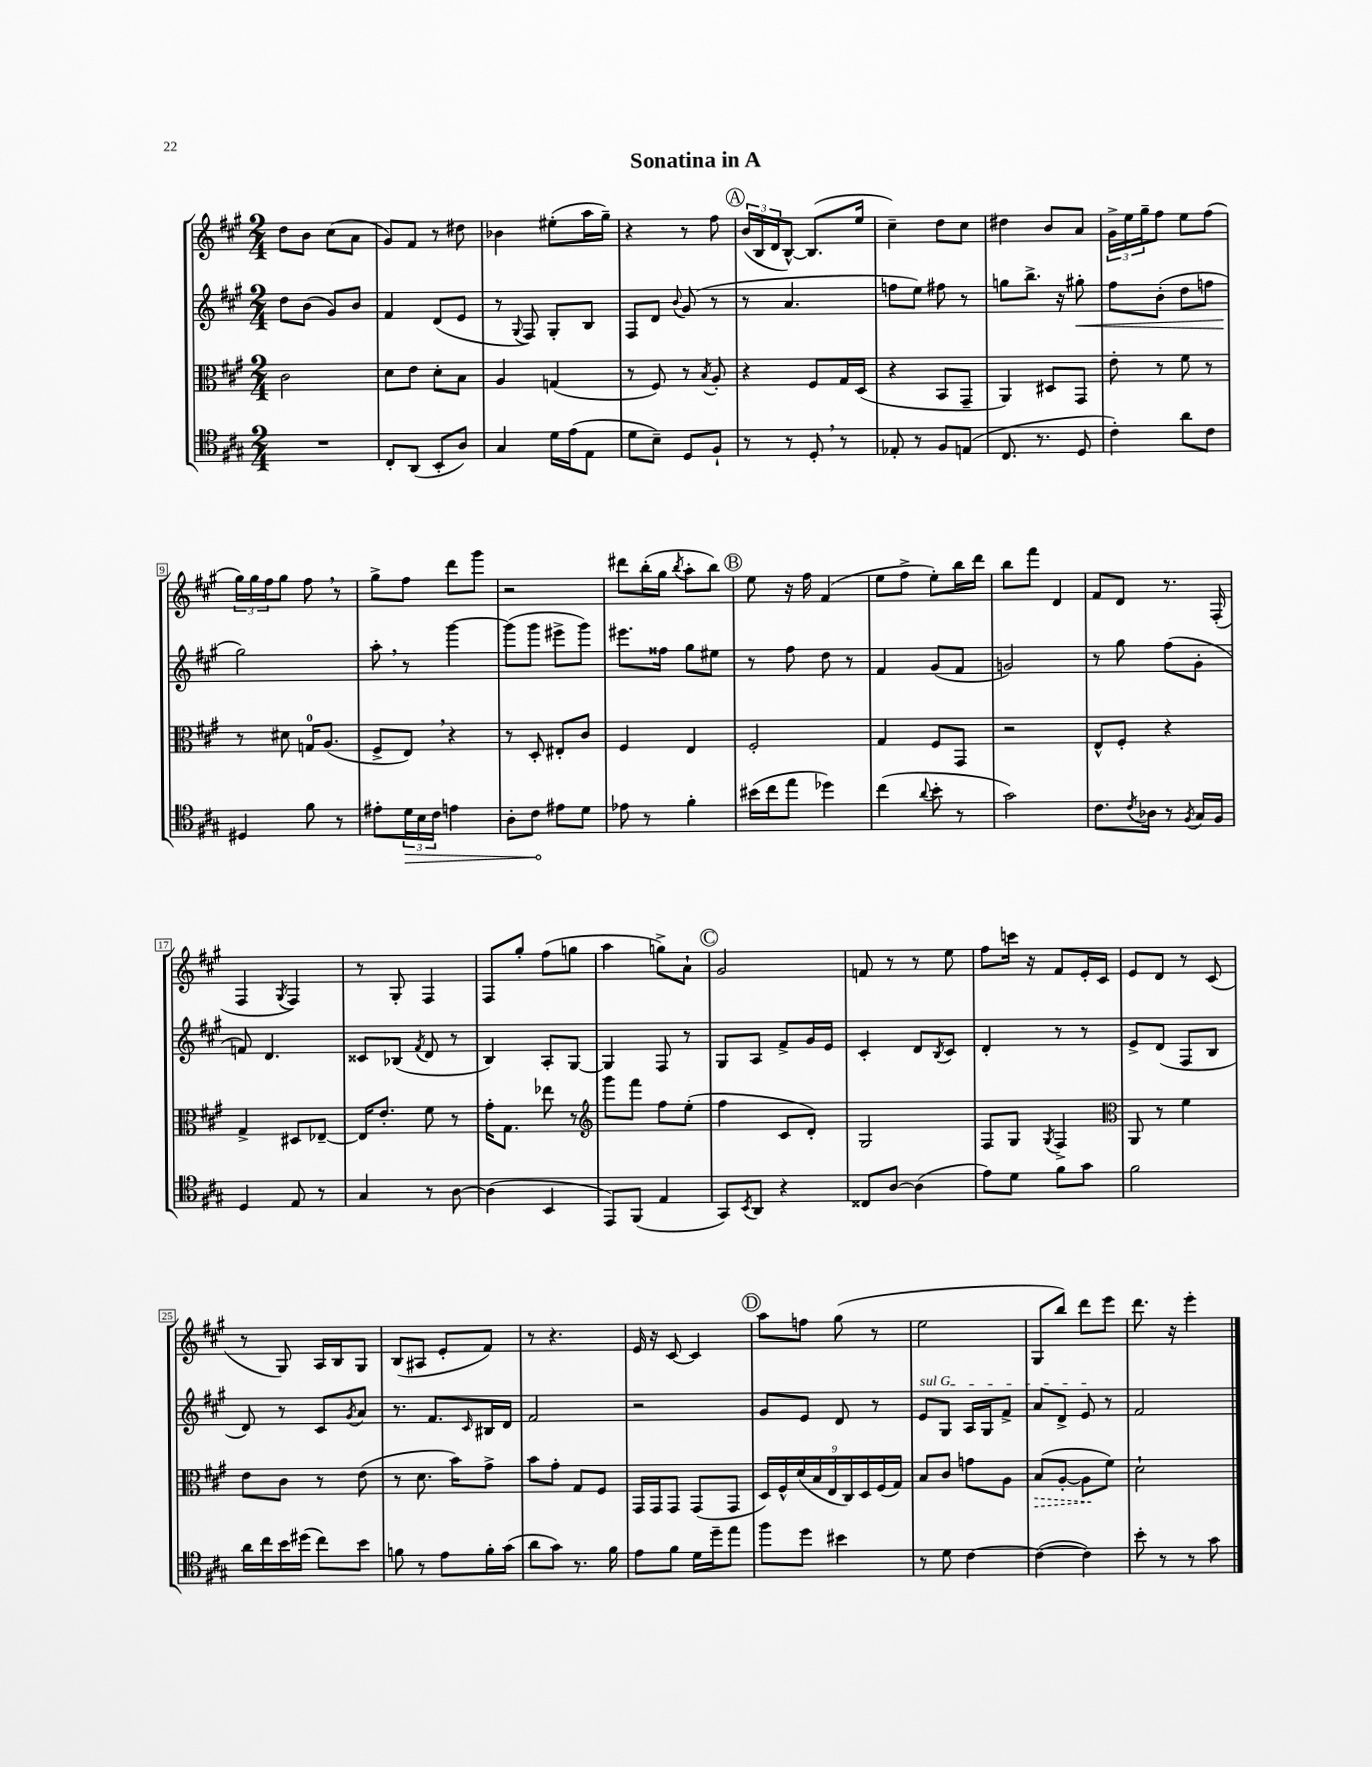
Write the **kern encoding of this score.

**kern	**kern	**kern	**kern
*staff4	*staff3	*staff2	*staff1
*clefC4	*clefC3	*clefG2	*clefG2
*k[f#c#g#]	*k[f#c#g#]	*k[f#c#g#]	*k[f#c#g#]
*M2/4	*M2/4	*M2/4	*M2/4
2r	2c#	8dd	8dd
.	.	(8b	8b
.	.	8g#)	(8cc#
.	.	8b	8a
=	=	=	=
8C#'	8d	4f#	8g#)
(8AA	8e	.	8f#
8BB'	8d'	(8d	8r
8A)	8B	8e	8dd#
=	=	=	=
4G#	4A	8r	4b-
.	.	8qqG#	.
.	.	8F#)	.
16d	(4G	8G#'	(8ee#'
(16e	.	.	.
8E	.	8B	16aa
.	.	.	16gg#~)
=	=	=	=
8d	8r	8F#	4r
8B~)	8F#)	8d	.
.	.	8qqb	.
8D	8r	(8g#	8r
.	8qB	.	.
8F#`	8A'	8r	8ff#
=	=	=	=
8r	4r	8r	(24b
.	.	.	24B
.	.	.	24d
8r	.	4.a	[8B^^)
8D'	8F#	.	(8.B]
8r	16G#	.	.
.	(16D	.	16ee
=	=	=	=
8E-'	4r	8ff	4cc#~)
8r	.	8ee)	.
8F#	8BB	8ff#	8dd
(8E	8GG#~	8r	8cc#
=	=	=	=
8.C#	4AA)	8gg	4dd#
.	.	8.bb^	.
8.r	.	.	.
.	8D#	.	8b
.	.	16r	.
8D	8GG#	8gg#'	8a
=	=	=	=
4c#')	8e'	8ff#	24g#^
.	.	.	24ee
.	.	.	24gg#~
.	8r	(8b'	8ff#
8a	8f#	8dd	8ee
8c#	8r	8ff	(8ff#
=	=	=	=
4D#	8r	2gg#)	24gg#)
.	.	.	24gg#
.	.	.	24ff#
.	8d#	.	8gg#
8f#	16G	.	8ff#
.	(8.A	.	.
8r	.	.	8r
=	=	=	=
8e#'	8F#^	8aa'	8gg#^
24d	8E)	8r	8ff#
24B	.	.	.
24c#	.	.	.
4e	4r	[4ggg#	8ddd
.	.	.	8ggg#
=	=	=	=
8A'	8r	(8ggg#]	2r
8c#	8D'	8ggg#	.
8e#	8E#'	8eee#^	.
8d	8c#	8ggg#)	.
=	=	=	=
8e-	4F#	8.eee#	8ddd#
8r	.	.	(16bb'
.	.	16ff##	16gg#
.	.	.	8qbb
4f#'	4E	8gg#	8aa'
.	.	8ee#	8bb)
=	=	=	=
(16b#	2F#'	8r	8ee
16cc#	.	.	.
8ee	.	8ff#	16r
.	.	.	16ff#
4dd-)	.	8dd	(4f#
.	.	8r	.
=	=	=	=
(4cc#	4G#	4f#	8ee
.	.	.	8ff#^
8qqa	.	.	.
8b'	8F#	(8g#	8ee')
8r	8GG#	8f#	16bb
.	.	.	16ddd
=	=	=	=
2g#)	2r	2g)	8bb
.	.	.	8fff#
.	.	.	4d
=	=	=	=
8.c#	8E^^	8r	8f#
.	8F#'	8gg#	8d
8qc#	.	.	.
16A-	.	.	.
8r	4r	(8ff#	8.r
8qF#	.	.	.
16G#	.	8g#'	.
16F#	.	.	(16F#'
=	=	=	=
4D	4G#^	8f)	4F#
.	.	4.d	.
.	.	.	8qG#
8E	8D#	.	4F#)
8r	[8E-~	.	.
=	=	=	=
4G#	16E-]	8c##	8r
.	8.e'	.	.
.	.	(8B-	8G#'
.	.	8qf#	.
8r	8f#	8d	4F#
[8A	8r	8r	.
=	=	=	=
(4A]	16g#'	4B)	8F#
.	8.G#	.	.
.	.	.	8gg#'
4BB	8ee-	8A'	(8ff#
.	8r	[8G#	8gg
=	=	=	=
*	*clefG2	*	*
8EE)	8ggg#	4G#]	4aa
(8FF#	8fff#	.	.
4E	8ff#	8F#	8gg^)
.	(8ee'	8r	8a`
=	=	=	=
8GG#)	4ff#	8G#	2g#
8qBB	.	.	.
8AA	.	8A	.
4r	8c#	8f#^	.
.	8d')	16g#	.
.	.	16e	.
=	=	=	=
8C##	2G#	4c#'	8f
[8A	.	.	8r
(4A]	.	8d	8r
.	.	8qB	.
.	.	8c#	8ee
=	=	=	=
8e)	8F#	4d'	8ff#
8d	8G#	.	16ccc
.	.	.	16r
.	8qG#	.	.
8f#	4F#^	8r	8f#
8g#	.	8r	16e'
.	.	.	16c#
=	=	=	=
*	*clefC3	*	*
2f#	8AA	8e^	8e
.	8r	(8d	8d
.	4f#	8F#	8r
.	.	8B	(8c#
=	=	=	=
16a	8e	8d)	8r
16cc#	.	.	.
16b	8c#	8r	8G#)
(16dd#	.	.	.
8cc#)	8r	8c#	16A
.	.	.	16B
.	.	8qg#	.
8b	(8e	8a	8G#
=	=	=	=
8f	8r	8.r	(8B
8r	8.d	.	8A#
.	.	8.f#	.
8e	.	.	8e'
.	16b)	.	.
.	.	16qqc#	.
16f'	8g#^	16B#	8f#)
(16g#	.	16d	.
=	=	=	=
8a	8b	2f#	8r
8g#)	8g#'	.	4.r
8.r	8G#	.	.
.	8F#	.	.
16f#	.	.	.
=	=	=	=
8e	16GG#	2r	16e
.	16GG#	.	16r
8f#	8GG#	.	[8c#
16d	(8GG#	.	4c#]
16dd~	.	.	.
8ee	8GG#	.	.
=	=	=	=
8ff#	18D)	8g#	8aa
.	18F#^^	.	.
.	(18d	.	.
8dd	.	8e	8ff
.	18B	.	.
.	18E	.	.
4b#	.	8d	(8gg#
.	18C#)	.	.
.	18D	.	.
.	.	8r	8r
.	(18F#	.	.
.	18G#)	.	.
=	=	=	=
8r	8B	8e	2ee
8d	8c#	8G#	.
[4c#	8g	16A	.
.	.	16G#	.
.	8A	8f#^	.
=	=	=	=
(4c#_	(8B	8a	8G#
.	[8A'	8d^	8bb)
4c#])	8A]	8e	8ddd
.	8f#)	8r	8eee
=	=	=	=
8b'	2d`	2f#	8.ddd
8r	.	.	.
.	.	.	16r
8r	.	.	4eee'
8g#	.	.	.
==	==	==	==
*-	*-	*-	*-
